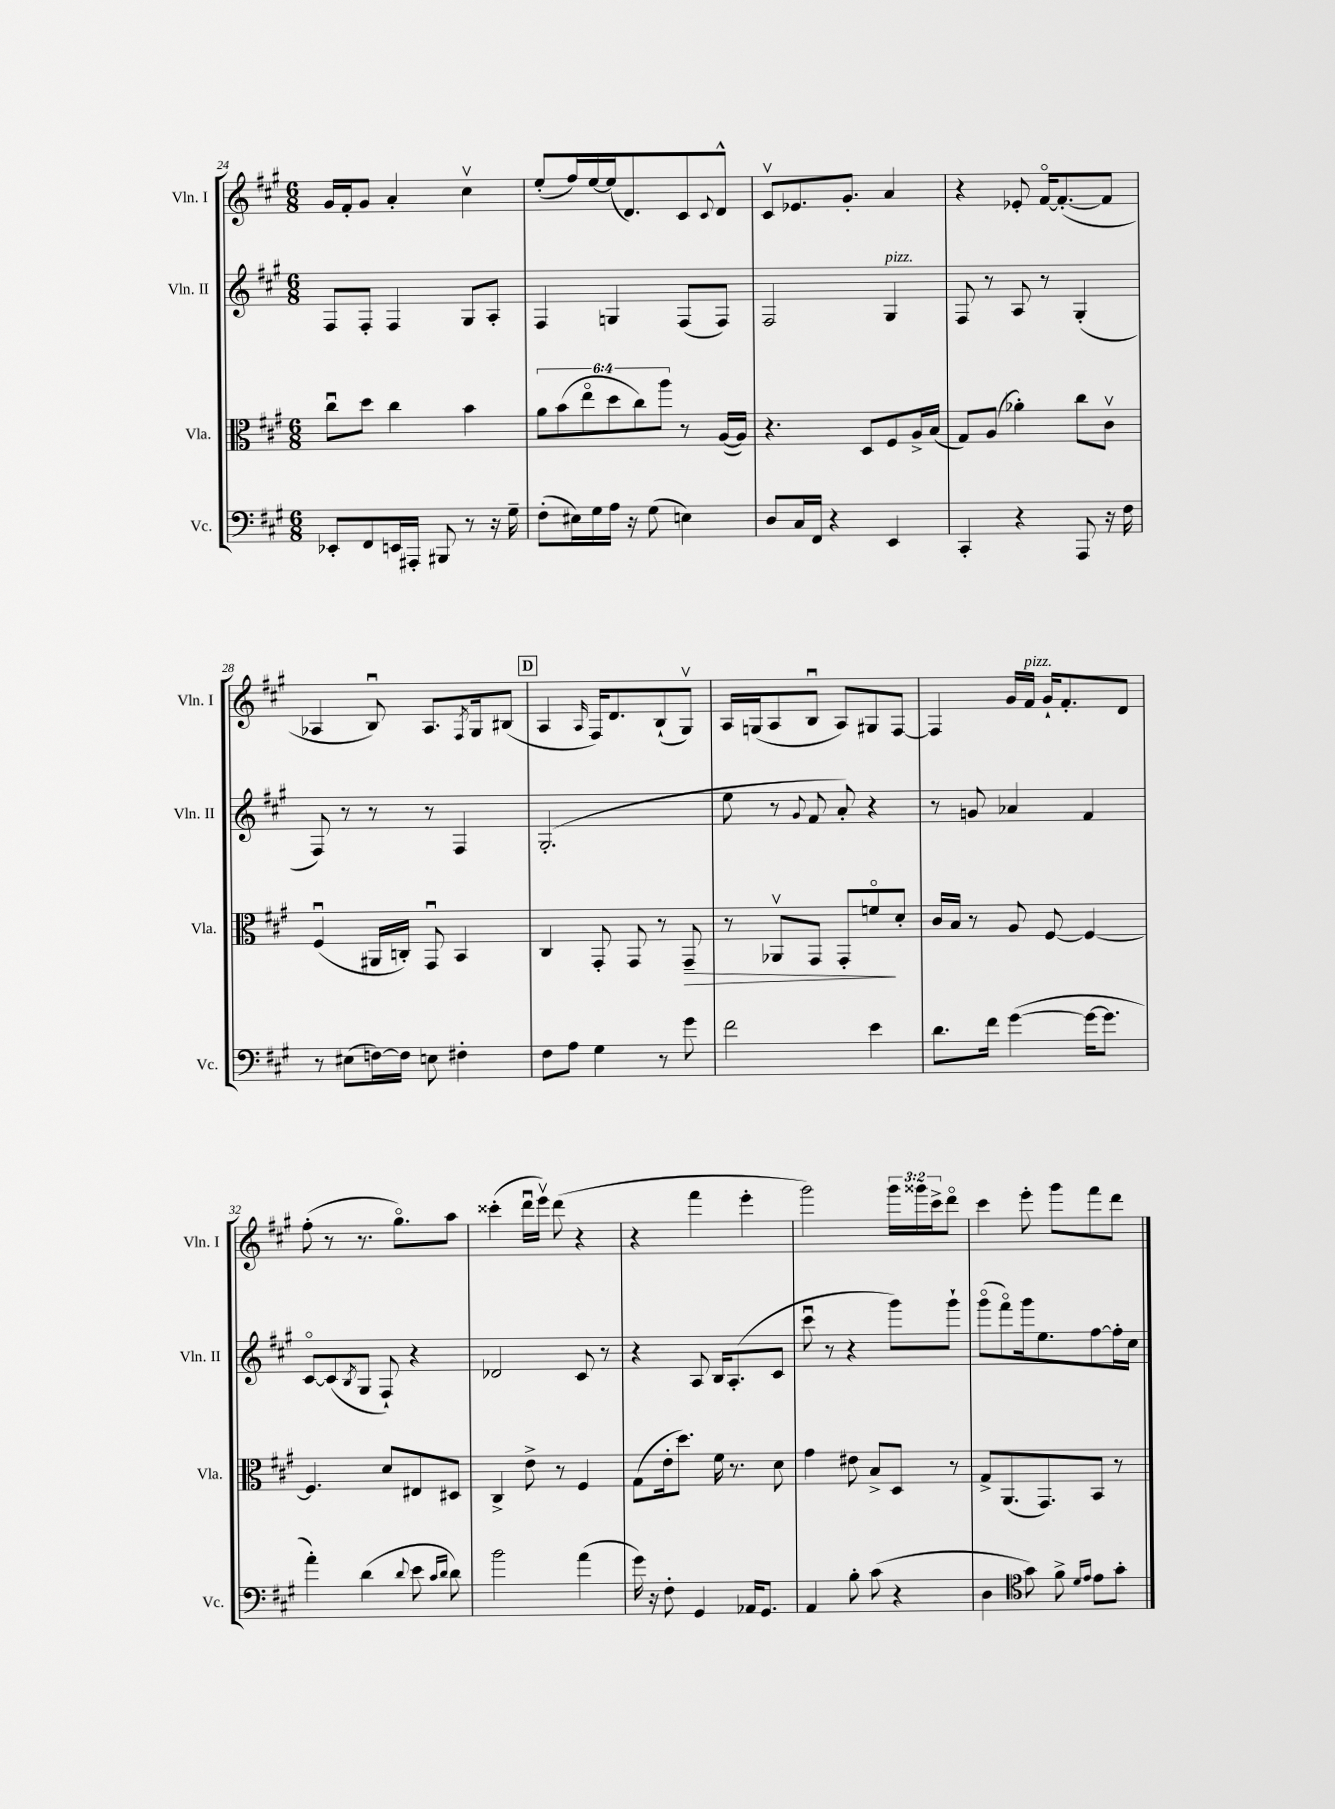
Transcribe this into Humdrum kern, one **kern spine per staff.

**kern	**kern	**kern	**kern
*staff4	*staff3	*staff2	*staff1
*clefF4	*clefC3	*clefG2	*clefG2
*k[f#c#g#]	*k[f#c#g#]	*k[f#c#g#]	*k[f#c#g#]
*M6/8	*M6/8	*M6/8	*M6/8
8EE-'/L	8cc#u\L	8F#/L	16g#/LL
.	.	.	16f#'/J
8FF#/	8dd\J	8F#'/J	8g#/J
16EE/L	4cc#\	4F#/	4a'/
16AAA#'/JJ	.	.	.
8BBB#/	.	.	.
8r	4b\	8G#/L	4cc#v\
16r	.	8A'/J	.
16G#~\	.	.	.
=	=	=	=
(8F#'\L	12a\L	4F#/	(8ee'/L
.	(12b\	.	.
16E#\L)	.	.	16ff#/L)
.	12eeo\	.	.
16G#\	.	.	[16ee/
16A\JJ	12dd\	4G/	(16ee/]J
16r	.	.	8.d/)
.	12cc#\)	.	.
(8G#\	.	.	.
.	12aa\J	.	.
4E\)	8r	(8F#/L	8c#/
.	.	.	8qqc#/
.	([16A/LL	8F#/J)	8d^^/J
.	16A/]JJ)	.	.
=	=	=	=
8D/L	4.r	2F#/	8c#v/L
16C#/L	.	.	8.e-/
16FF#/JJ	.	.	.
4r	.	.	.
.	.	.	8.g#'/J
.	8D/L	.	.
4EE/	8F#/	4G#/	4a/
.	16A^/L	.	.
.	(16B/JJ	.	.
=	=	=	=
4CC#'/	8G#/L)	8F#/	4r
.	(8A/J	8r	.
4r	4a-'\)	8A/	8e-'/
.	.	8r	[16f#o/LK
.	.	.	(8.f#'/_
8AAA/	8cc#\L	(4G#'/	.
16r	8c#v\J	.	8f#/]J
16F#\	.	.	.
=	=	=	=
8r	(4F#u/	8F#/)	4A-/
(8E#\L	.	8r	.
[16F\L)	16AA#/LL	8r	8Bu/)
16F\]JJ	16C'/JJ)	.	.
8E\	8GG#u/	8r	8.A-/L
4F#'\	4BB/	4F#/	.
.	.	.	8qF#/
.	.	.	16G#/k
.	.	.	(8B#/J
=	=	=	=
8F#\L	4C#/	(2.G#'/	4A/
8A\J	.	.	.
.	.	.	16qqA/
4G#\	8GG#'/	.	16F#/LK)
.	.	.	8.d/
.	8GG#/	.	.
8r	8r	.	(8B`/
8g#\	8GG#~/	.	8G#v/J)
=	=	=	=
2f#\	8r	8ee\	16A/LL
.	.	.	(16G/J
.	8AA-v/L	8r	8A/
.	.	8qqg#/	.
.	8GG#/J	8f#/	8Bu/J
.	8GG#'/L	8a'/)	8A/L)
4e\	8fo/	4r	8G#/
.	8d'/J	.	[8F#/J
=	=	=	=
8.d\L	16c#/LL	8r	4F#/]
.	16B/JJ	.	.
.	8r	8g/	.
16f#\Jk	.	.	.
([4g#\	8A/	4a-/	16g#/LL
.	.	.	16f#/JJ
.	[8F#/	.	16g#`/LK
.	.	.	8.f#'/
16g#\_LK	4F#/_	4f#/	.
8.g#\]J	.	.	.
.	.	.	8d/J
=	=	=	=
4a'\)	4.F#/]	[8c#o/L	(8ff#'\
.	.	(8c#/]	8r
.	.	8qB/	.
(4d\	.	8G#/J	8.r
.	8d/L	8F#`/)	.
.	.	.	8.gg#o\L)
8qqd/	.	.	.
8e\	8E#/	4r	.
16qqc#/LL	.	.	.
16qqd/JJ	.	.	.
8d\)	8D#/J	.	8aa\J
=	=	=	=
2b\	4C#^/	2d-/	(4ccc##'\
.	8e^\	.	16dddu\LL
.	.	.	16eeev\JJ)
.	8r	.	(8ddd\
(4a\	4F#/	8c#/	4r
.	.	8r	.
=	=	=	=
16g#\)	(8G#\L	4r	4r
16r	.	.	.
8F#'\	16e'\k	.	.
.	8.dd\J)	.	.
4GG#/	.	8A/	4fff#\
.	16f#\	16B/LK	.
.	8.r	(8.A'/	.
16AA-/LK	.	.	4eee'\
8.GG#/J	.	.	.
.	8d\	8c#/J	.
=	=	=	=
4AA/	4g#\	8ccc#u\	2ggg#\)
.	.	8r	.
8B'\	8e#\	4r	.
(8c#\	8B^/L	.	.
4r	8D/J	8ggg#\L)	24ggg#\LL
.	.	.	24ggg##\
.	.	.	24ccc#^\J
.	8r	8ggg#`\J	8dddo\J
=	=	=	=
4D\	8G#^/L	(8ggg#o\L	4ccc#\
.	(8.AA/	8fff#o\)	.
*clefC4	*	*	*
8g#\)	.	16ggg#\k	8eee'\
.	8.GG#/)	8.ee\	.
8f#^\	.	.	8ggg#\L
16qqd/LL	.	.	.
16qqe/JJ	.	.	.
8e\L	8BB/J	[8ff#\	8fff#\
8g#'\J	8r	16ff#'\]L	8ddd\J
.	.	16cc#\JJ	.
==	==	==	==
*-	*-	*-	*-
